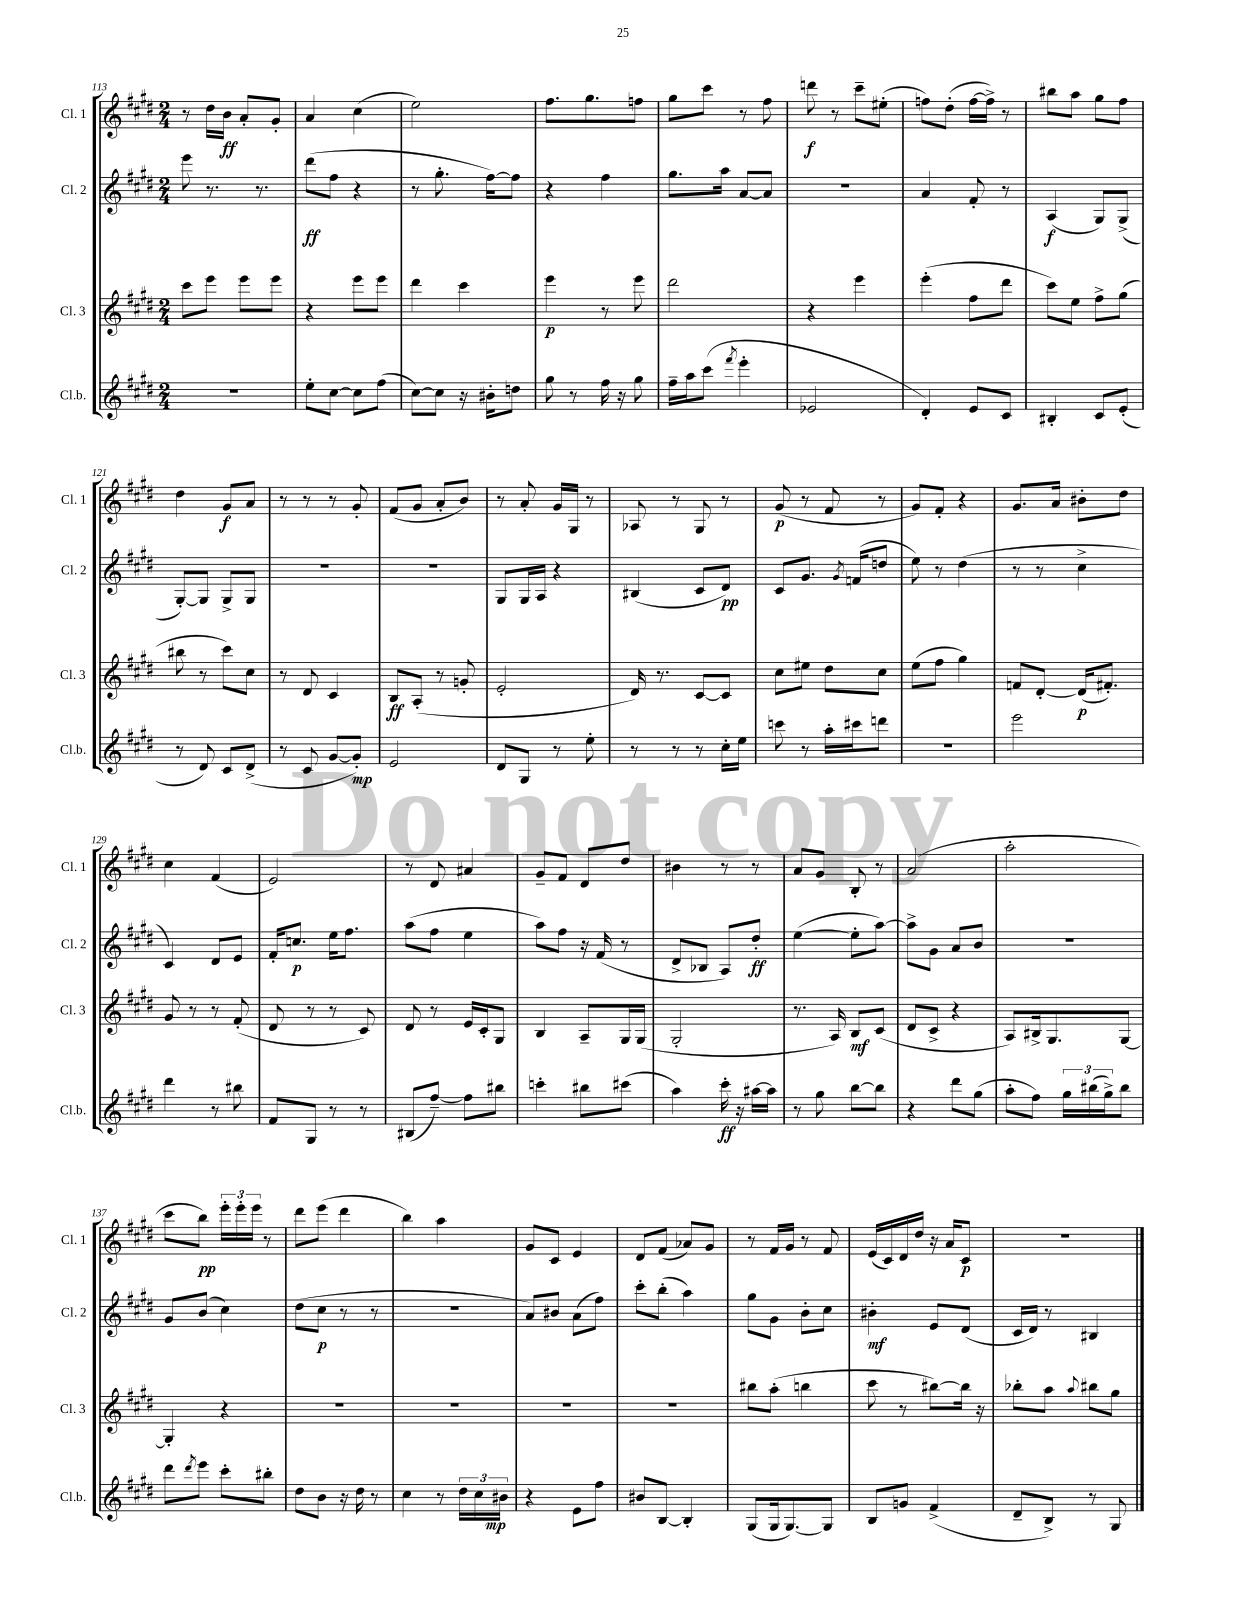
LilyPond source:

<<
\new StaffGroup <<
\new Staff = "s0" \with { instrumentName = "Cl. 1" shortInstrumentName = "Cl. 1" } {
    \clef treble \key e \major \numericTimeSignature \time 2/4
    r8 dis''16 b'16\ff a'8-. gis'8-. |
    a'4 cis''4( |
    e''2) |
    fis''8. gis''8. f''8 |
    gis''8 cis'''8 r8 fis''8 |
    d'''8\f r8 cis'''8-- eis''8-.( |
    f''8) dis''8-.( f''16~ f''16->) r8 |
    bis''8 a''8 gis''8 fis''8 |
    dis''4 gis'8\f a'8 |
    r8 r8 r8 gis'8-. |
    fis'8( gis'8 a'8-. b'8) |
    r8 a'8-. gis'16 gis16 r8 |
    aes8 r8 gis8 r8 |
    gis'8\p( r8 fis'8 r8 |
    gis'8) fis'8-. r4 |
    gis'8. a'16 bis'8-. dis''8 |
    cis''4 fis'4( |
    e'2) |
    r8 dis'8 ais'4 |
    gis'8-- fis'8 dis'8 dis''8 |
    bis'4 r8 r8 |
    a'8 gis'8 b8-. r8 |
    a'2( |
    a''2-. |
    cis'''8 b''8\pp) \tuplet 3/2 { e'''16-. e'''16-. e'''16 } r8 |
    dis'''8 e'''8( dis'''4 |
    b''4) a''4 |
    gis'8 cis'8 e'4 |
    dis'8 fis'8( aes'8) gis'8 |
    r8 fis'16 gis'16 r8 fis'8 |
    e'16( cis'16) dis'16 dis''16 r16 a'16 cis'8\p |
    R2 \bar "|." |
}
\new Staff = "s1" \with { instrumentName = "Cl. 2" shortInstrumentName = "Cl. 2" } {
    \clef treble \key e \major \numericTimeSignature \time 2/4
    e'''8 r8. r8. |
    dis'''8\ff( fis''8 r4 |
    r8 gis''8.-. fis''16~) fis''8 |
    r4 fis''4 |
    gis''8. a''16 a'8~ a'8 |
    R2 |
    a'4 fis'8-. r8 |
    a4\f( gis8) gis8->( |
    gis8~-.) gis8 gis8-> gis8 |
    r2 |
    r2 |
    gis8 gis16 a16 r4 |
    bis4( cis'8 dis'8\pp) |
    cis'8 gis'8. \acciaccatura { gis'8 } f'16( d''8 |
    e''8) r8 dis''4( |
    r8 r8 cis''4-> |
    cis'4) dis'8 e'8 |
    fis'16-. c''8.\p e''16 fis''8. |
    a''8( fis''8 e''4 |
    a''8) fis''8 r16 fis'16( r8 |
    dis'8-> bes8 a8) dis''8-.\ff |
    e''4~( e''8-. a''8~) |
    a''8-> gis'8 a'8 b'8 |
    r2 |
    gis'8 b'8( cis''4) |
    dis''8( cis''8\p r8 r8 |
    R2 |
    a'8) bis'8 a'8( fis''8) |
    cis'''8-. b''8-.( a''4) |
    gis''8 gis'8 b'8-. cis''8 |
    bis'4-.\mf e'8 dis'8( |
    cis'16 dis'16) r8 bis4 \bar "|." |
}
\new Staff = "s2" \with { instrumentName = "Cl. 3" shortInstrumentName = "Cl. 3" } {
    \clef treble \key e \major \numericTimeSignature \time 2/4
    cis'''8 e'''8 e'''8 e'''8 |
    r4 e'''8 e'''8 |
    dis'''4 cis'''4 |
    e'''4\p r8 e'''8 |
    dis'''2 |
    r4 e'''4 |
    e'''4-.( fis''8 dis'''8 |
    cis'''8) e''8 fis''8-> gis''8( |
    bis''8 r8 cis'''8) cis''8 |
    r8 dis'8 cis'4 |
    b8\ff a8-.( r8 g'8-. |
    e'2-. |
    dis'16) r8. cis'8~ cis'8 |
    cis''8 eis''8 dis''8 cis''8 |
    e''8( fis''8 gis''4) |
    f'8 dis'8~-. dis'16\p( fis'8.-.) |
    gis'8 r8 r8 fis'8-.( |
    dis'8 r8 r8 cis'8) |
    dis'8 r8 e'16 cis'16-. gis8 |
    b4 a8-- gis16 gis16( |
    gis2-. |
    r8. a16) b8\mf cis'8( |
    dis'8 cis'8-> r4 |
    a8) bis16-> gis8. gis8~ |
    gis4-. r4 |
    R2 |
    R2 |
    R2 |
    R2 |
    bis''8 a''8-.( b''4 |
    cis'''8 r8 bis''8~) bis''16 r16 |
    bes''8-. a''8 \appoggiatura { a''8 } bis''8 gis''8 \bar "|." |
}
\new Staff = "s3" \with { instrumentName = "Cl.b." shortInstrumentName = "Cl.b." } {
    \clef treble \key e \major \numericTimeSignature \time 2/4
    r2 |
    e''8-. cis''8~ cis''8 fis''8( |
    cis''8~) cis''8 r16 bis'16-. d''8 |
    gis''8 r8 fis''16 r16 gis''8 |
    fis''16-- a''16 cis'''8( \acciaccatura { fis'''8 } e'''4-. |
    ees'2 |
    dis'4-.) e'8 cis'8 |
    bis4-. cis'8 e'8-.( |
    r8 dis'8) cis'8 dis'8->( |
    r8 cis'8 gis'8~ gis'8-.\mp) |
    e'2 |
    dis'8 gis8 r8 e''8-. |
    r8 r8 r8 cis''16-. e''16 |
    c'''8 r8 a''16-. cis'''16 d'''8 |
    R2 |
    e'''2 |
    dis'''4 r8 bis''8 |
    fis'8 gis8 r8 r8 |
    bis8( fis''8~--) fis''8 bis''8 |
    c'''4-. bis''8 cis'''8( |
    a''4) cis'''16-.\ff r16 ais''16~ ais''16 |
    r8 gis''8 b''8~ b''8 |
    r4 dis'''8 gis''8( |
    a''8-. fis''8) \tuplet 3/2 { gis''16 bis''16( gis''16->) } bis''8 |
    dis'''8 \acciaccatura { dis'''8 } e'''8 cis'''8-. bis''8-. |
    dis''8 b'8 r16 dis''16 r8 |
    cis''4 r8 \tuplet 3/2 { dis''16 cis''16 bis'16\mp } |
    r4 e'8 fis''8 |
    bis'8 b8~ b4-. |
    gis8( gis16 gis8.~) gis8 |
    b8 g'8 fis'4->( |
    dis'8-- b8->) r8 gis8 \bar "|." |
}
>>
>>
\layout { \context { \Score currentBarNumber = #113 } }
